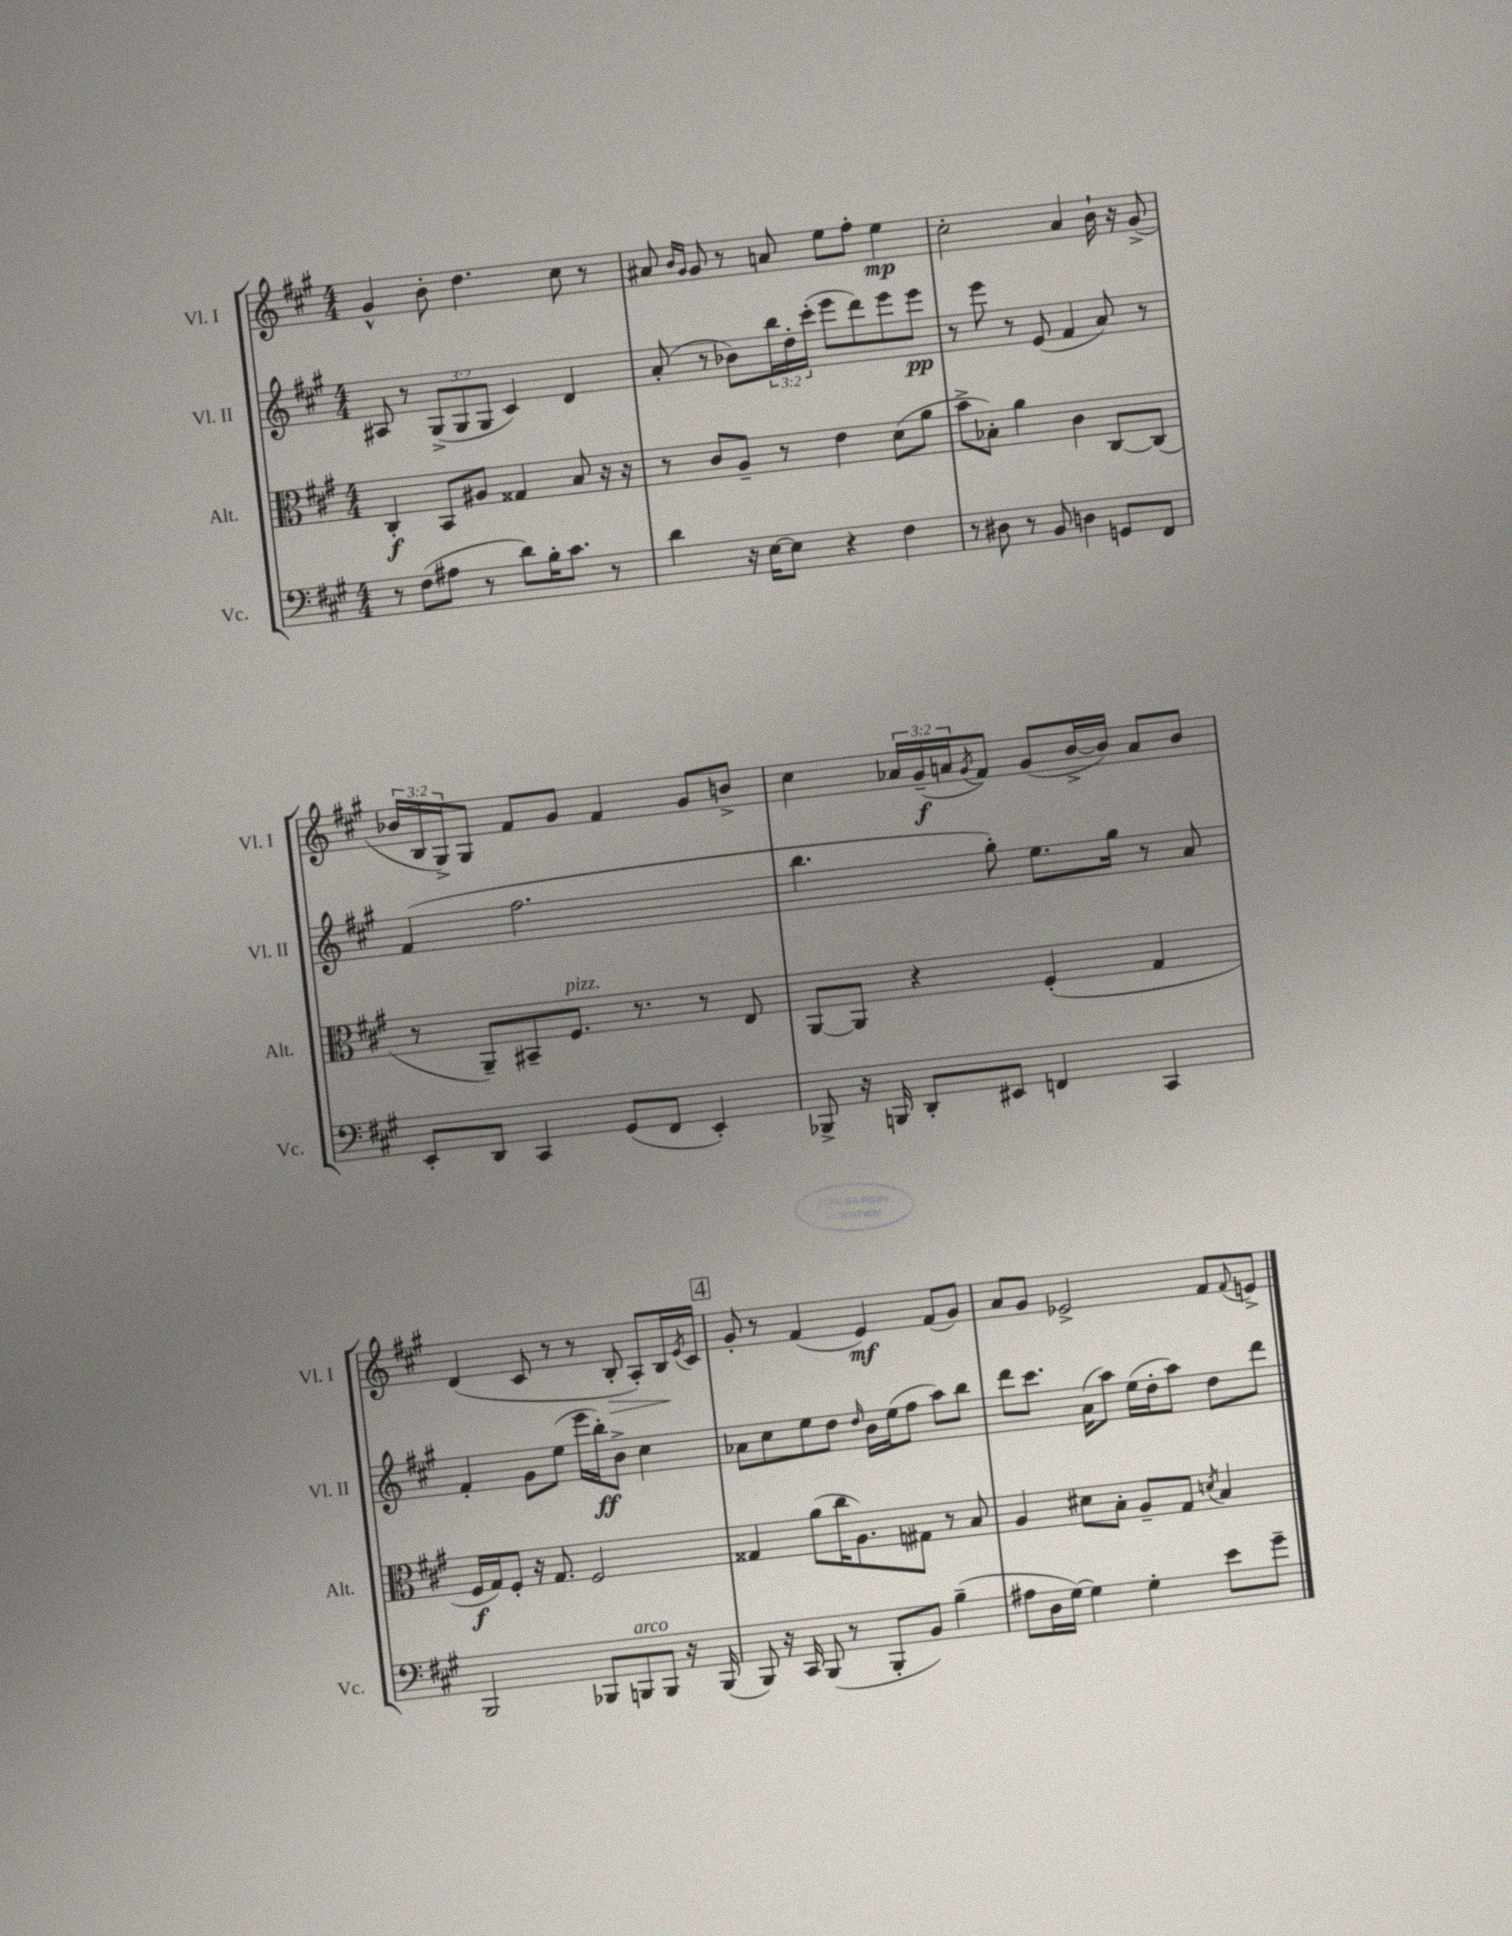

**kern	**kern	**kern	**kern
*staff4	*staff3	*staff2	*staff1
*clefF4	*clefC3	*clefG2	*clefG2
*k[f#c#g#]	*k[f#c#g#]	*k[f#c#g#]	*k[f#c#g#]
*M4/4	*M4/4	*M4/4	*M4/4
8r	4C#'	8A#	4g#^^
(8F#	.	8r	.
8A#	8BB	(12G#^	8b'
.	.	12G#	.
8r	8A#	.	4.dd
.	.	12G#	.
8d)	4G##	4c#)	.
16B'	.	.	.
8.c#	.	.	.
.	8B	4d	8cc#
8r	16r	.	8r
.	16r	.	.
=	=	=	=
4d	8r	(8a'	8a#
.	.	.	16qqb
.	.	.	16qqg#
.	8c#	8r	8g#
16r	8A~	8b-)	8r
[16E	.	.	.
8E]	8r	24bb	8a
.	.	24dd'	.
.	.	(24ccc#'	.
4r	4e	8eee	8ee
.	.	8ddd)	8ff#'
4F#	(8d	8eee	4ee
.	8a	8eee	.
=	=	=	=
8r	8b^	8r	2cc#'
8D#	8B-')	8eee	.
8r	4a	8r	.
8BB	.	(8e	.
4D	4c#	4f#	4a
8GG	[8C#	8a)	16b`
.	.	.	16r
8FF#	(8C#]	8r	(8g#^
=	=	=	=
8EE'	8r	(4f#	24b-
.	.	.	24B
.	.	.	24G#^)
8DD	8AA~)	.	8G#
4CC#	8BB#~	2.ff#	8f#
.	8.F#	.	8g#
(8GG#	.	.	4f#
.	8.r	.	.
8FF#	.	.	.
4EE')	8r	.	8g#
.	8E	.	8b^
=	=	=	=
8BBB-^	[8AA	4.bb	4cc#
16r	8AA]	.	.
16BBB	.	.	.
8DD'	4r	.	24a-
.	.	.	(24g#~
.	.	.	24a
.	.	.	8qg#
8EE#	.	8gg#')	8f#)
4FF	(4F#'	8.ee	(8g#
.	.	.	[16b^
.	.	16gg#	16b])
4CC#	4G#	8r	8a
.	.	8a	8b
=	=	=	=
2BBB	16F#	4f#'	(4d
.	16G#)	.	.
.	8F#'	.	.
.	16r	8g#	8c#
.	8.G#	.	.
.	.	(8ee	8r
8BBB-	2F#	16eee	8r
.	.	16bb')	.
8BBB	.	8b^	8B'
8BBB	.	4cc#	8A')
16r	.	.	16B
.	.	.	8qe
(16BBB	.	.	16c#
=	=	=	=
8BBB)	4G##	8a-	8g#'
16r	.	8cc#	8r
16CC#	.	.	.
(8BBB	(8a	8ee	(4f#
8r	16cc#	8dd	.
.	8.A)	.	.
.	.	16qqdd	.
8BBB'	.	16b	4e)
.	.	(16ee	.
8BB)	8G#	8ff#	.
(4B~	8r	8aa)	(8f#
.	8B	8bb	8g#)
=	=	=	=
8A#	4A	8ddd	8a
16D	.	8.ccc#	8g#
[16G#)	.	.	.
4G#]	8d#	.	2e-^
.	.	(16a	.
.	8B'	8aa)	.
4G#'	8A~	(16ee	.
.	.	16dd'	.
.	8G#	8aa)	.
.	8qd	.	.
8e	4B	8dd	8f#
.	.	.	8qqf#
8g#~	.	8ddd	8e^
==	==	==	==
*-	*-	*-	*-
